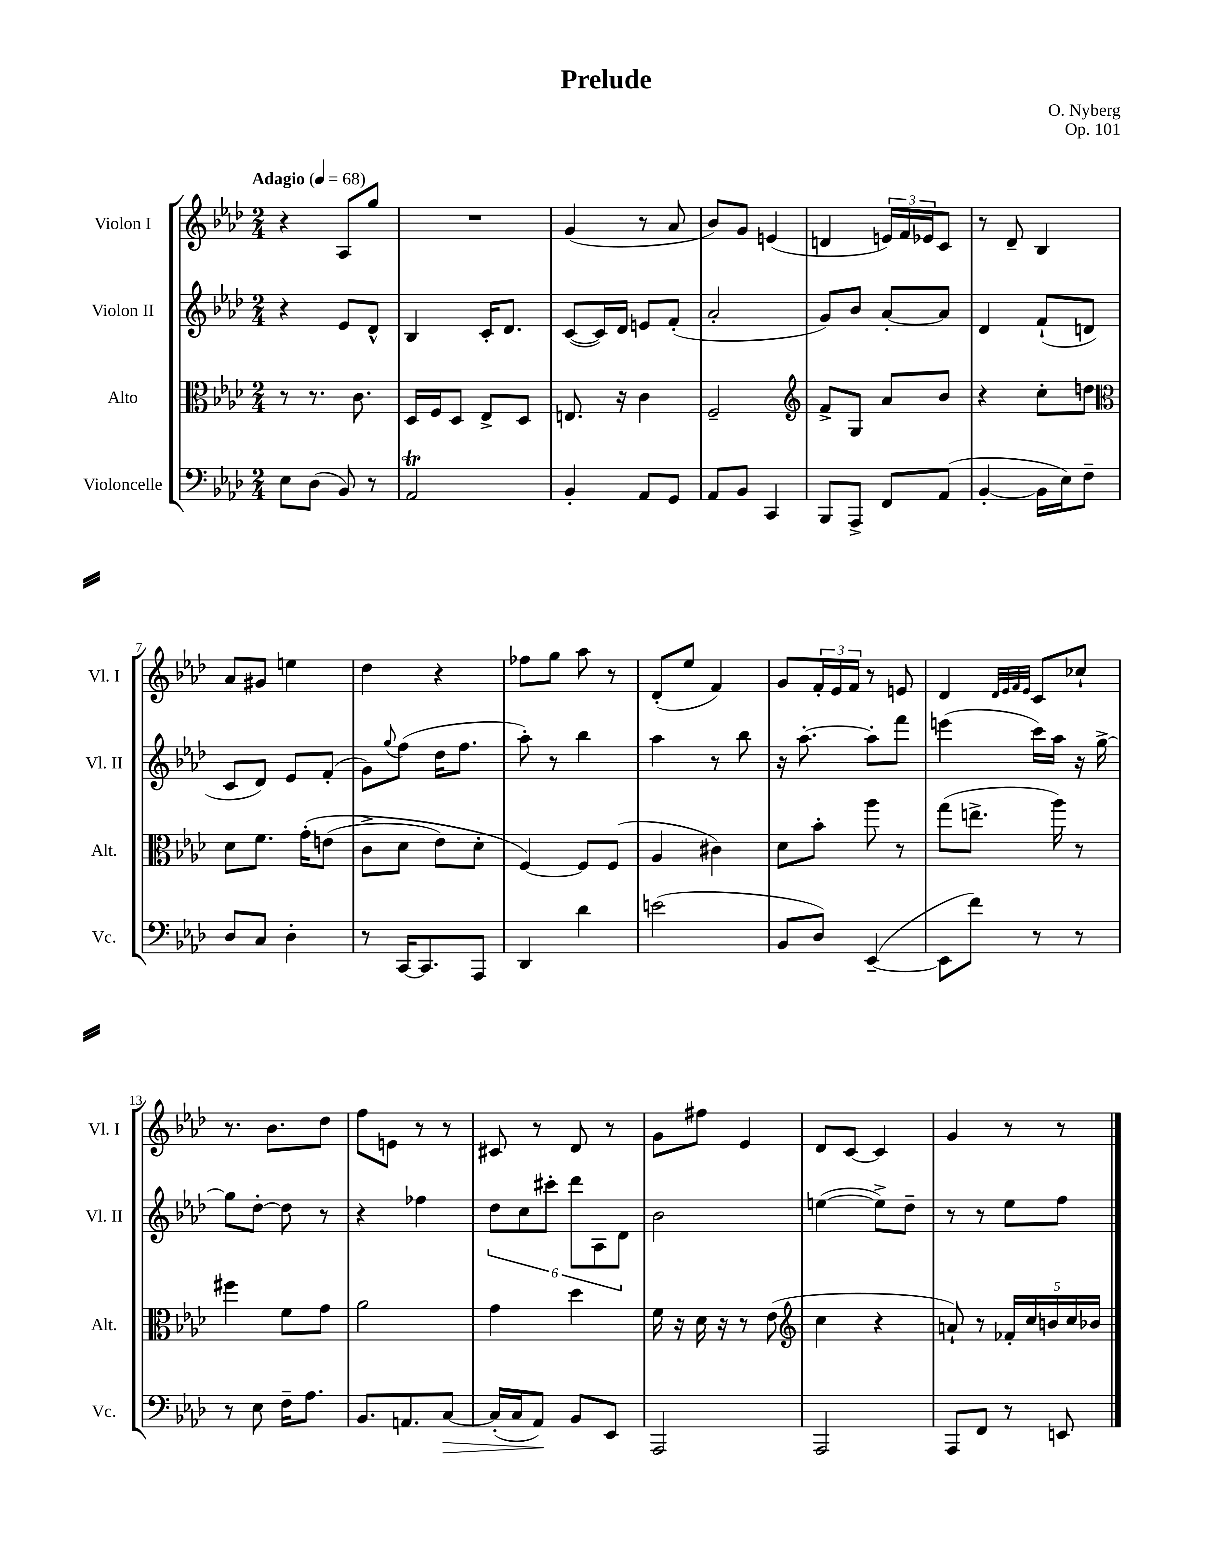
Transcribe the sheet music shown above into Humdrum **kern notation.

**kern	**dynam	**kern	**kern	**kern
*part4	*part4	*part3	*part2	*part1
*staff4	*staff4	*staff3	*staff2	*staff1
*I"Violoncelle	*	*I"Alto	*I"Violon II	*I"Violon I
*I'Vc.	*	*I'Alt.	*I'Vl. II	*I'Vl. I
*clefF4	*	*clefC3	*clefG2	*clefG2
*k[b-e-a-d-]	*	*k[b-e-a-d-]	*k[b-e-a-d-]	*k[b-e-a-d-]
*M2/4	*	*M2/4	*M2/4	*M2/4
*MM68	*	*MM68	*MM68	*MM68
=1	=1	=1	=1	=1
!	!	!	!	!LO:TX:a:B:t=Adagio
8E-\L	.	8r	4r	4r
(8D-\J	.	8.r	.	.
8BB-/)	.	.	8e-/L	8A-/L
.	.	8.c\	.	.
8r	.	.	8d-^^/J	8gg/J
=2	=2	=2	=2	=2
2AA-T/	.	16D-/LL	4B-/	2r
.	.	16F/J	.	.
.	.	8D-/J	.	.
.	.	8E-^/L	16c'/KL	.
.	.	.	8.d-/J	.
.	.	8D-/J	.	.
=3	=3	=3	=3	=3
4BB-'/	.	8.En/	([8c/L	(4g/
.	.	.	16c/L])	.
.	.	16r	16d-/JJ	.
8AA-/L	.	4c\	8en/L	8r
8GG/J	.	.	(8f'/J	8a-/
=4	=4	=4	=4	=4
8AA-/L	.	2F~/	2a-'/	8b-/L)
8BB-/J	.	.	.	8g/J
4CC/	.	.	.	(4en/
=5	=5	=5	=5	=5
*	*	*clefG2	*	*
8BBB-/L	.	8f^/L	8g/L)	4dn/
8AAA-^/J	.	8G/J	8b-/J	.
8FF/L	.	8a-/L	[8a-'/L	24en/LL)
.	.	.	.	24f/
.	.	.	.	24e-X/J
(8AA-/J	.	8b-/J	8a-/J]	8c/J
=6	=6	=6	=6	=6
[4BB-'/	.	4r	4d-/	8r
.	.	.	.	8d-~/
16BB-\LL]	.	8cc'\L	(8f`/L	4B-/
16E-\J)	.	.	.	.
8F~\J	.	8ddn\J	8dn/J	.
!!LO:LB:g=z
=7	=7	=7	=7	=7
*	*	*clefC3	*	*
8D-/L	.	8d-\L	8c/L	8a-/L
8C/J	.	8.f\J	8d-/J)	8g#X/J
4D-'\	.	.	8e-/L	4een\
.	.	(16g'\KL	.	.
.	.	(8en\J	(8f'/J	.
=8	=8	=8	=8	=8
8r	.	8c^\L	8g\L)	4dd-\
.	.	.	8qqgg/	.
[16CC/KL	.	8d-\J	(8ff\J	.
8.CC/]	.	.	.	.
.	.	8e-\L)	16dd-\KL	4r
.	.	.	8.ff\J	.
8AAA-/J	.	8d-'\J	.	.
=9	=9	=9	=9	=9
4DD-/	.	[4F/)	8aa-'\)	8ff-X\L
.	.	.	8r	8gg\J
4d-\	.	8F/L]	4bb-\	8aa-\
.	.	(8F/J	.	8r
=10	=10	=10	=10	=10
(2en\	.	4A-/	4aa-\	(8d-'/L
.	.	.	.	8ee-/J
.	.	4c#X\)	8r	4f/)
.	.	.	8bb-\	.
=11	=11	=11	=11	=11
8BB-/L	.	8d-\L	16r	8g/L
.	.	.	[8.aa-'\	.
8D-/J)	.	8b-'\J	.	24f'/L
.	.	.	.	24e-/
.	.	.	.	24f/JJ
([4EE-~/	.	8aa-\	8aa-'\L]	8r
.	.	8r	8fff\J	8en/
=12	=12	=12	=12	=12
8EE-\L]	.	(8gg\L	(4eeen\	4d-/
8f\J)	.	8.een^\J	.	.
.	.	.	.	32qqd-/LLL
.	.	.	.	32qqe-/
.	.	.	.	32qqf/
.	.	.	.	32qqe-/JJJ
8r	.	.	16ccc\LL)	8c/L
.	.	16aa-\)	16aa-\JJ	.
8r	.	8r	16r	8cc-X`/J
.	.	.	[16gg^\	.
!!LO:LB:g=z
=13	=13	=13	=13	=13
8r	.	4ff#X\	8gg\L]	8.r
8E-\	.	.	[8dd-'\J	.
.	.	.	.	8.b-\L
16F~\KL	.	8f\L	8dd-\]	.
8.A-\J	.	.	.	.
.	.	8g\J	8r	8dd-\J
=14	=14	=14	=14	=14
8.BB-/L	.	2a-\	4r	8ff\L
.	.	.	.	8en\J
8.AAn/	.	.	.	.
.	.	.	4ff-X\	8r
!	!LO:HP:b	!	!	!
[8C/J	>	.	.	8r
=15	=15	=15	=15	=15
(16C'/LL]	.	4g\	12dd-\L	8c#X/
16C/J	.	.	.	.
.	.	.	12cc\	.
8AA-/J)	.	.	.	8r
.	.	.	12ccc#X'\J	.
8BB-/L	]	4dd-\	12ddd-\L	8d-/
.	.	.	12A-\	.
8EE-/J	.	.	.	8r
.	.	.	12d-\J	.
=16	=16	=16	=16	=16
2AAA-/	.	16f\	2b-\	8g\L
.	.	16r	.	.
.	.	16d-\	.	8ff#X\J
.	.	16r	.	.
.	.	8r	.	4e-/
.	.	(8e-\	.	.
=17	=17	=17	=17	=17
*	*	*clefG2	*	*
2AAA-/	.	4cc\	([4een\	8d-/L
.	.	.	.	[8c/J
.	.	4r	8ee^\L])	4c/]
.	.	.	8dd-~\J	.
=18	=18	=18	=18	=18
8AAA-/L	.	8an`/)	8r	4g/
8FF/J	.	8r	8r	.
8r	.	20f-X'/LL	8ee-\L	8r
.	.	20cc/	.	.
.	.	20bn/	.	.
8EEn/	.	.	8ff\J	8r
.	.	20cc/	.	.
.	.	20b-X/JJ	.	.
==	==	==	==	==
*-	*-	*-	*-	*-
